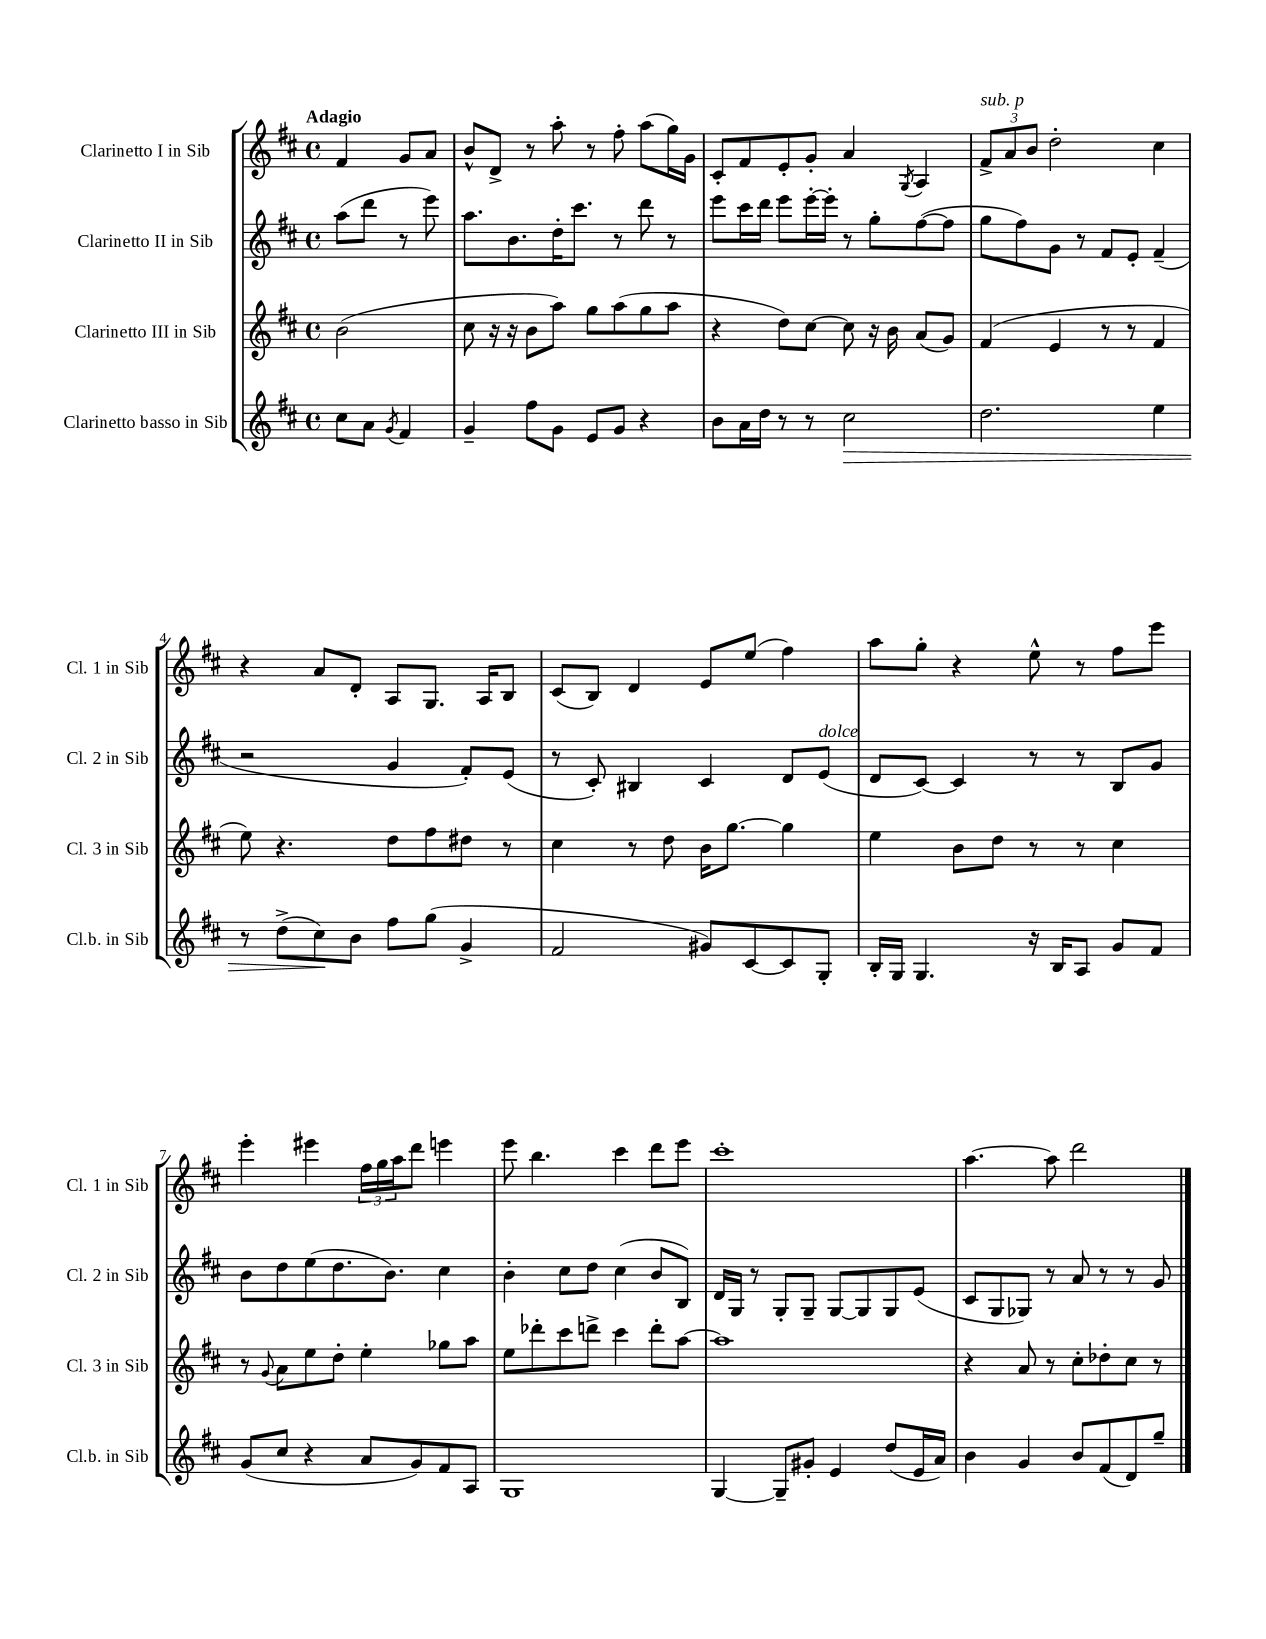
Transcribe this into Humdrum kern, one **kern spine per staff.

**kern	**kern	**kern	**kern
*staff4	*staff3	*staff2	*staff1
*clefG2	*clefG2	*clefG2	*clefG2
*k[f#c#]	*k[f#c#]	*k[f#c#]	*k[f#c#]
*M4/4	*M4/4	*M4/4	*M4/4
*met(c)	*met(c)	*met(c)	*met(c)
8cc#	(2b	(8aa	4f#
8a	.	8ddd	.
8qg	.	.	.
4f#	.	8r	8g
.	.	8eee)	8a
=	=	=	=
4g~	8cc#	8.aa	8b^^
.	16r	.	8d^
.	16r	8.b	.
8ff#	8b	.	8r
8g	8aa)	16dd'	8aa'
.	.	8.ccc#	.
8e	8gg	.	8r
8g	(8aa	8r	8ff#'
4r	8gg	8ddd	(8aa
.	8aa	8r	16gg)
.	.	.	16g
=	=	=	=
8b	4r	8eee	8c#'
16a	.	16ccc#	8f#
16dd	.	16ddd	.
8r	8dd)	8eee	8e'
8r	[8cc#	[16eee'	8g'
.	.	16eee']	.
2cc#	8cc#]	8r	4a
.	16r	8gg'	.
.	16b	.	.
.	.	.	8qG
.	(8a	([8ff#	4A
.	8g)	8ff#]	.
=	=	=	=
2.dd	(4f#	8gg	12f#^
.	.	.	12a
.	.	8ff#)	.
.	.	.	12b
.	4e	8g	2dd'
.	.	8r	.
.	8r	8f#	.
.	8r	8e'	.
4ee	4f#	(4f#~	4cc#
=	=	=	=
8r	8ee)	2r	4r
(8dd^	4.r	.	.
8cc#)	.	.	8a
8b	.	.	8d'
8ff#	8dd	4g	8A
(8gg	8ff#	.	8.G
4g^	8dd#	8f#')	.
.	.	.	16A
.	8r	(8e	8B
=	=	=	=
2f#	4cc#	8r	(8c#
.	.	8c#')	8B)
.	8r	4B#	4d
.	8dd	.	.
8g#)	16b	4c#	8e
.	[8.gg	.	.
[8c#	.	.	(8ee
8c#]	4gg]	8d	4ff#)
8G'	.	(8e	.
=	=	=	=
16B'	4ee	8d	8aa
16G	.	.	.
4.G	.	[8c#)	8gg'
.	8b	4c#]	4r
.	8dd	.	.
16r	8r	8r	8ee^^
16B	.	.	.
8A	8r	8r	8r
8g	4cc#	8B	8ff#
8f#	.	8g	8eee
=	=	=	=
(8g	8r	8b	4eee'
.	8qqg	.	.
8cc#	8a	8dd	.
4r	8ee	(8ee	4eee#
.	8dd'	8.dd	.
8a	4ee'	.	24ff#
.	.	.	24gg
.	.	8.b)	.
.	.	.	24aa
8g)	.	.	8ddd
8f#	8gg-	4cc#	4eee
8A	8aa	.	.
=	=	=	=
1G	8ee	4b'	8eee
.	8ddd-'	.	4.bb
.	8ccc#	8cc#	.
.	8ddd^	8dd	.
.	4ccc#	(4cc#	4ccc#
.	8ddd'	8b	8ddd
.	[8aa	8B)	8eee
=	=	=	=
[4G	1aa]	16d	1ccc#'
.	.	16G	.
.	.	8r	.
8G~]	.	8G'	.
8g#'	.	8G~	.
4e	.	[8G	.
.	.	8G]	.
(8dd	.	8G	.
16e	.	(8e	.
16a)	.	.	.
=	=	=	=
4b	4r	8c#	[4.aa
.	.	8G	.
4g	8a	8G-)	.
.	8r	8r	8aa]
8b	8cc#'	8a	2ddd
(8f#	8dd-'	8r	.
8d)	8cc#	8r	.
8gg~	8r	8g	.
==	==	==	==
*-	*-	*-	*-
